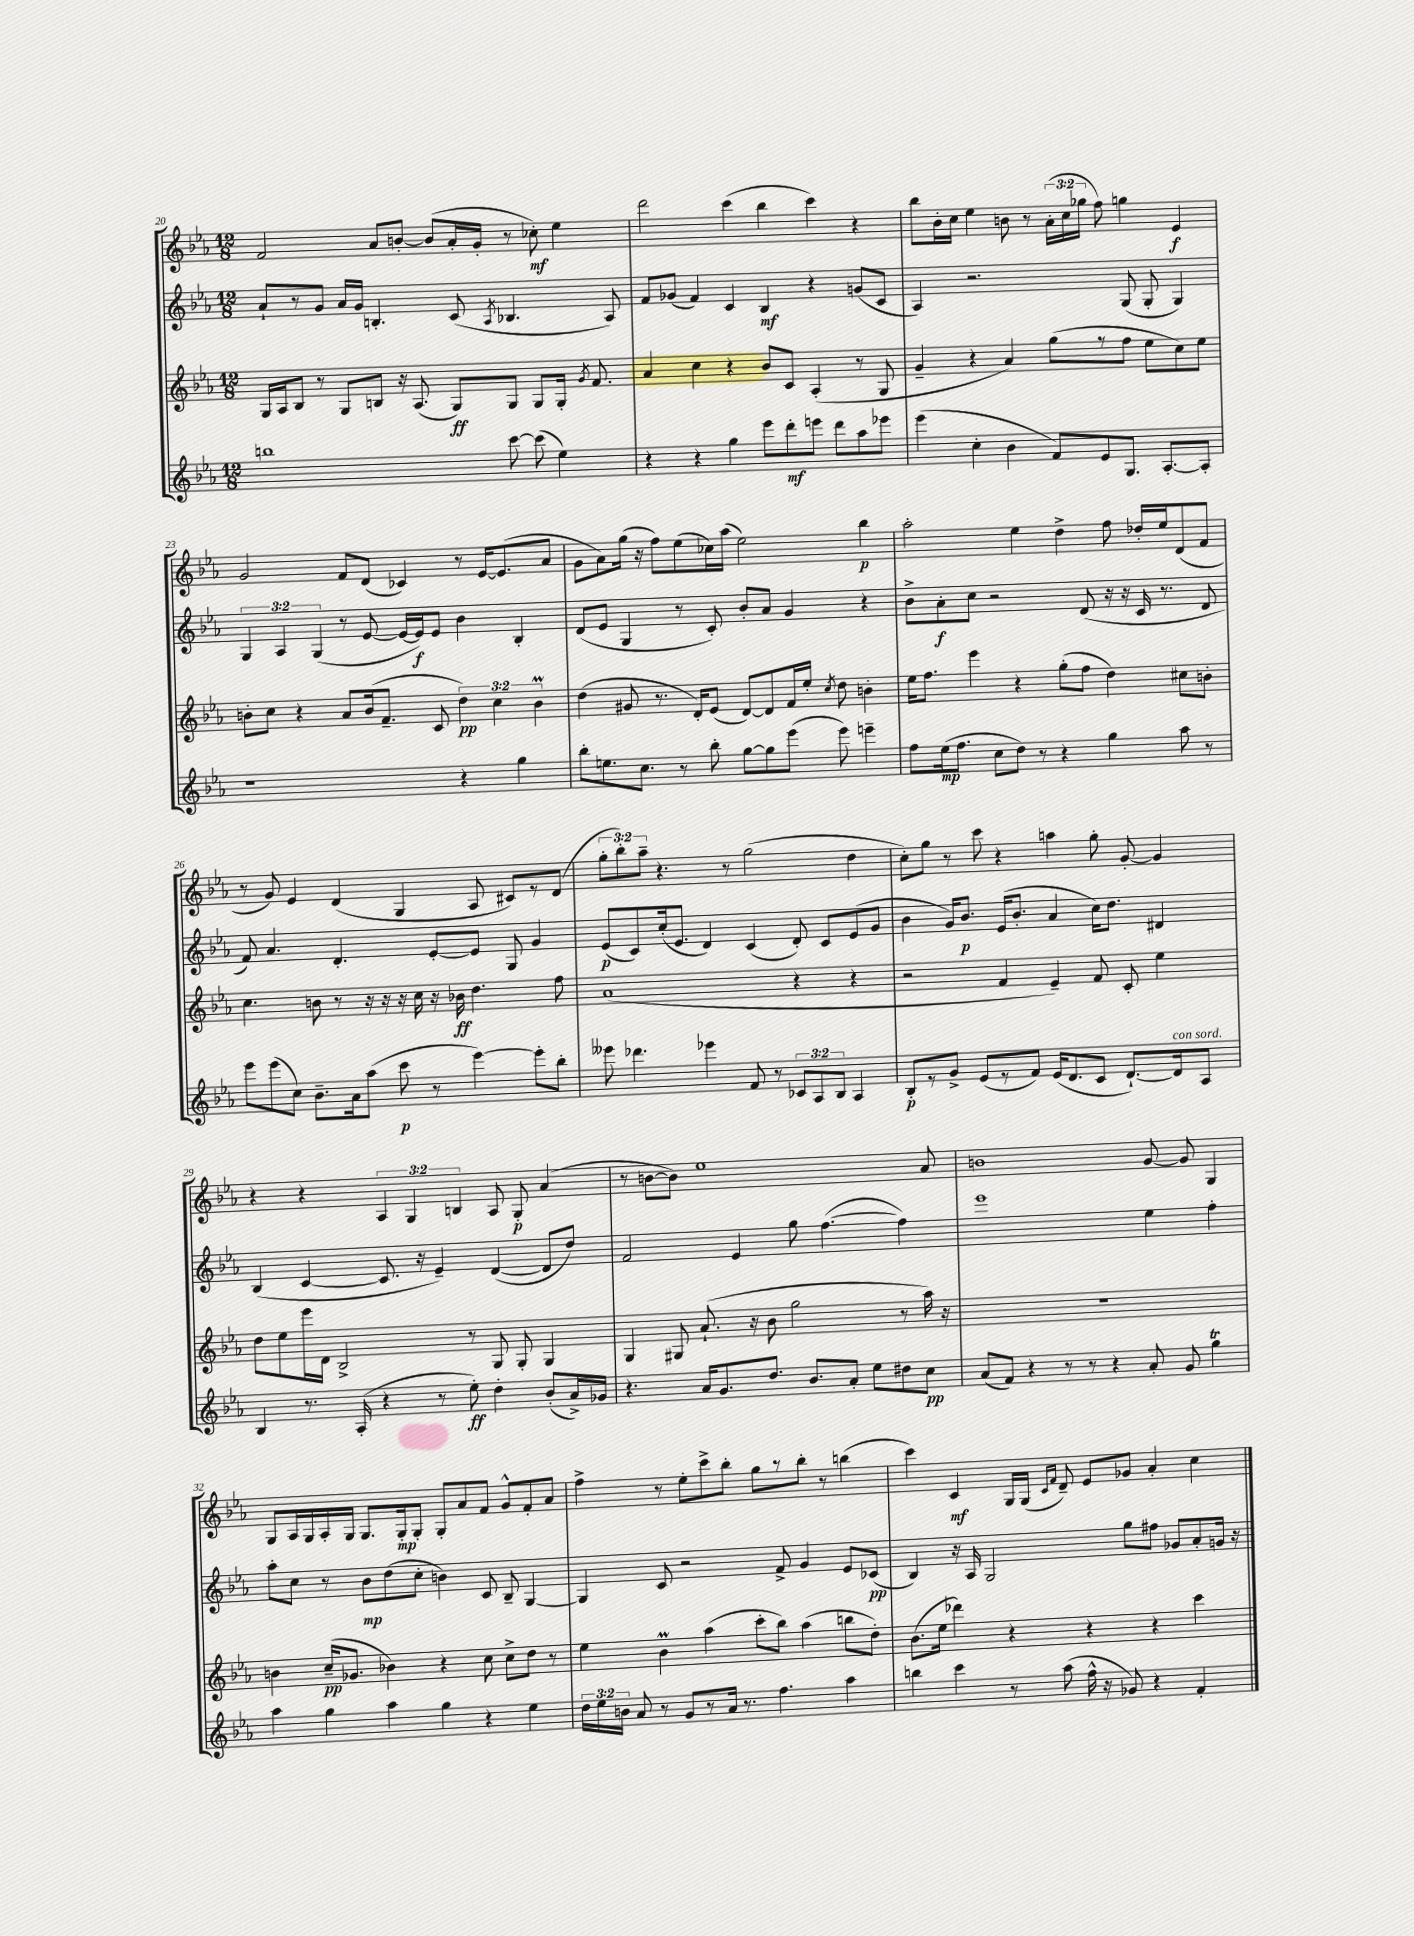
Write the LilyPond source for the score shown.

<<
\new StaffGroup <<
\new Staff = "s0" {
    \clef treble \key ees \major \numericTimeSignature \time 12/8 \override Staff.TupletNumber.text = #tuplet-number::calc-fraction-text
    \autoBeamOff f'2 aes'8[ b'8]~-. b'8[( aes'16-. g'16]-. r8 ces''8-.\mf) ees''4 |
    d'''2 c'''4( bes''4 c'''4) r4 |
    bes''8[ bes'16-. c''16] ees''4 b'8 r8 \tuplet 3/2 { aes'16[-.( c''16 ges''16] } f''8) g''4 ees'4\f |
    g'2 f'8[ d'8]( ces'4) r8 ees'16[~ ees'8.( aes'8] |
    g'8[ aes'8) g''16]( r16 f''8[) ees''8( ces''16) aes''16]( ees''2) bes''4\p |
    aes''2-. ees''4 d''4-> f''8 des''16[-. ees''16 d'8( f'8] |
    r8 g'8) ees'4 d'4( g4 aes8 cis'8[) r8 d'8]( |
    \tuplet 3/2 { g''8[-. bes''8-.) aes''8]-- } r4. r8 g''2( d''4 |
    c''8[-.) g''8] r8 c'''8 r4 a''4 g''8-. g'8~-. g'4 |
    r4 r4 \tuplet 3/2 { aes4 g4 b4 } aes8 g8-.\p aes'4( |
    r8 b'8[~ b'8]) ees''1 aes'8 |
    b'1 g'8~ g'8 g4 |
    g8[ aes16 g16 aes16-. g16] g8.[ g16-.\mp g8]-. g8[-. aes'8 f'8] g'8[-^ f'8-. aes'8] |
    f''4-> r8 ees''8[-. c'''8-> bes''8]-. g''8[ r8 bes''8]-. r8 b''4( |
    c'''4) c'4\mf g16[ g16]( \grace { c'16[ f'16] } d'8--) ees'8[ ges'8] aes'4-. c''4 \bar "|." |
}
\new Staff = "s1" {
    \clef treble \key ees \major \numericTimeSignature \time 12/8 \override Staff.TupletNumber.text = #tuplet-number::calc-fraction-text
    \autoBeamOff aes'8[-! r8 g'8] aes'16[ g'16] b4.-. c'8( \acciaccatura { aes8 } bes4. aes8) |
    f'8[ ges'8]( f'4) c'4 bes4\mf r4 g'8[( c'8] |
    aes4) r2. g8( g8-. g4) |
    \tuplet 3/2 { g4 aes4 g4( } r8 ees'8~ ees'16[~ ees'16\f) ees'8] bes'4 bes4-. |
    d'8[( ees'8] g4 r8 c'8-.) bes'8[-. aes'8] g'4 r4 |
    bes'8[-> aes'8-.\f c''8] r2 d'8( r16 r16 c'16 r8. d'8 |
    f'8) aes'4. d'4.-. ees'8[~-. ees'8] g8 g'4 |
    ees'8[\p( c'8) c''16-.( ees'8.] d'4) c'4( d'8-.) c'8[ ees'8( g'8] |
    bes'4 g'16[) bes'8.]\p ees'16[( bes'8.]-. aes'4 c''16[) d''8.] dis'4 |
    bes4( c'4~ c'8. r16 ees'4--) d'4~( d'8[ d''8]) |
    f'2 ees'4 g''8 f''4.~( f''4) |
    ees'''1 ees''4 f''4-. |
    aes''8[-. c''8] r8 bes'8[\mp d''8( c''8]-. b'4) c'8 bes8-- g4~ |
    g4 c'8 r2 f'8-> g'4 ees'8[ ces'8]\pp( |
    bes4) r16 aes16 g2 g''8[ fis''8] ges'8[ aes'8-. g'16] r16 \bar "|." |
}
\new Staff = "s2" {
    \clef treble \key ees \major \numericTimeSignature \time 12/8 \override Staff.TupletNumber.text = #tuplet-number::calc-fraction-text
    \autoBeamOff g16[ aes16 bes8] r8 g8[ b8] r16 aes8.( g8[\ff) g8] g8[ g16]-. \acciaccatura { g'8 } f'8. |
    aes'4 c''4 r4 bes'8[ c'8] aes4-.( r8 g8 |
    g'4-- r4 aes'4) g''8[( r8 f''8] ees''8[ c''8) ees''8] |
    b'8[-. c''8] r4 aes'8[ b'16( f'8.]-- c'8 \tuplet 3/2 { d''4\pp) c''4 b'4\prall } |
    d''4( gis'8 r8. d'16[-.) ees'8]( d'8[~) d'8 f'16 ees''16]-. \acciaccatura { c''8 } d''8 b'4-. |
    ees''16[ f''8.] ees'''4 r4 g''8[-.( f''8] d''4) cis''8[ b'8]-. |
    c''4. b'8 r8 r16 r16 r16 c''16 r16 bes'16\ff d''4. f''8 |
    aes'1( r4 r4 |
    r2 f'4 ees'4--) f'8 c'8-. ees''4 |
    d''8[ ees''8 ees'''16 d'16] bes2-> r8 g8 g8-. g4 |
    g4 gis8 aes'8.-!( r16 bes'8 g''2 r8 aes''16) r16 |
    R1. |
    b'4 c''16[--\pp( ges'8.] bes'4) r4 c''8 c''8[-> d''8] r8 |
    ees''4 bes'4\prall aes''4( c'''8[-. bes''8]) aes''4( b''8[ d''8]-.) |
    bes'8.[( ees''16] des'''4) r4 r4 r4 c'''4 \bar "|." |
}
\new Staff = "s3" {
    \clef treble \key ees \major \numericTimeSignature \time 12/8 \override Staff.TupletNumber.text = #tuplet-number::calc-fraction-text
    \autoBeamOff b''1 c'''8~ c'''8( ees''4) |
    r4 r4 g''4 ees'''8[ d'''8-.\mf e'''8] d'''8[ aes''8 ees'''8] |
    ees'''4( c''4-. bes'4 f'8[) ees'8 g8.] aes8.[~-. aes8]-. |
    r1 r4 g''4 |
    bes''8[-. e''8. c''8.] r8 bes''8-. g''8[~ g''8 ees'''8]( ees'''8) e'''4-- |
    f''8[ ees''16\mp( f''8.] c''8[ d''8]) r8 r4 g''4 aes''8 r8 |
    ees'''8[ ees'''8( c''8]) bes'8.[-- aes'16 aes''8]( c'''8\p r8 ees'''4~) ees'''8[-. bes''8]-. |
    eeses'''8 des'''4. ees'''4 f'8 r8 \tuplet 3/2 { ces'8[ aes8 bes8] } aes4 |
    bes8[-.\p r8 g'8]-> ees'8[( r8 f'8]) ees'16[( d'8. c'8] d'8.[~-!) d'16^\markup { \italic "con sord." } aes8] |
    bes4 r8. aes16-.( r4 r8 ees''8-.\ff) d''4-. bes'8[-.( aes'16->) ges'16] |
    r4. aes'16[ g'8. d''8.] bes'8.[ aes'8]-. ees''8[ dis''8 c''8]\pp |
    aes'8[( f'8]) r4 r8 r8 r4 aes'8-. g'8 g''4\trill |
    aes''4 g''4 aes''4 g''4 r4 ees''4 |
    \tuplet 3/2 { d''16[ ees''16 b'16] } aes'8 r8 g'8[ r8 aes'16] r8. f''4. aes''4 |
    b''4 c'''4 r8 aes''8( f''16-^ r16 ges'8) r4 f'4-. \bar "|." |
}
>>
>>
\layout { \context { \Score currentBarNumber = #20 } }
